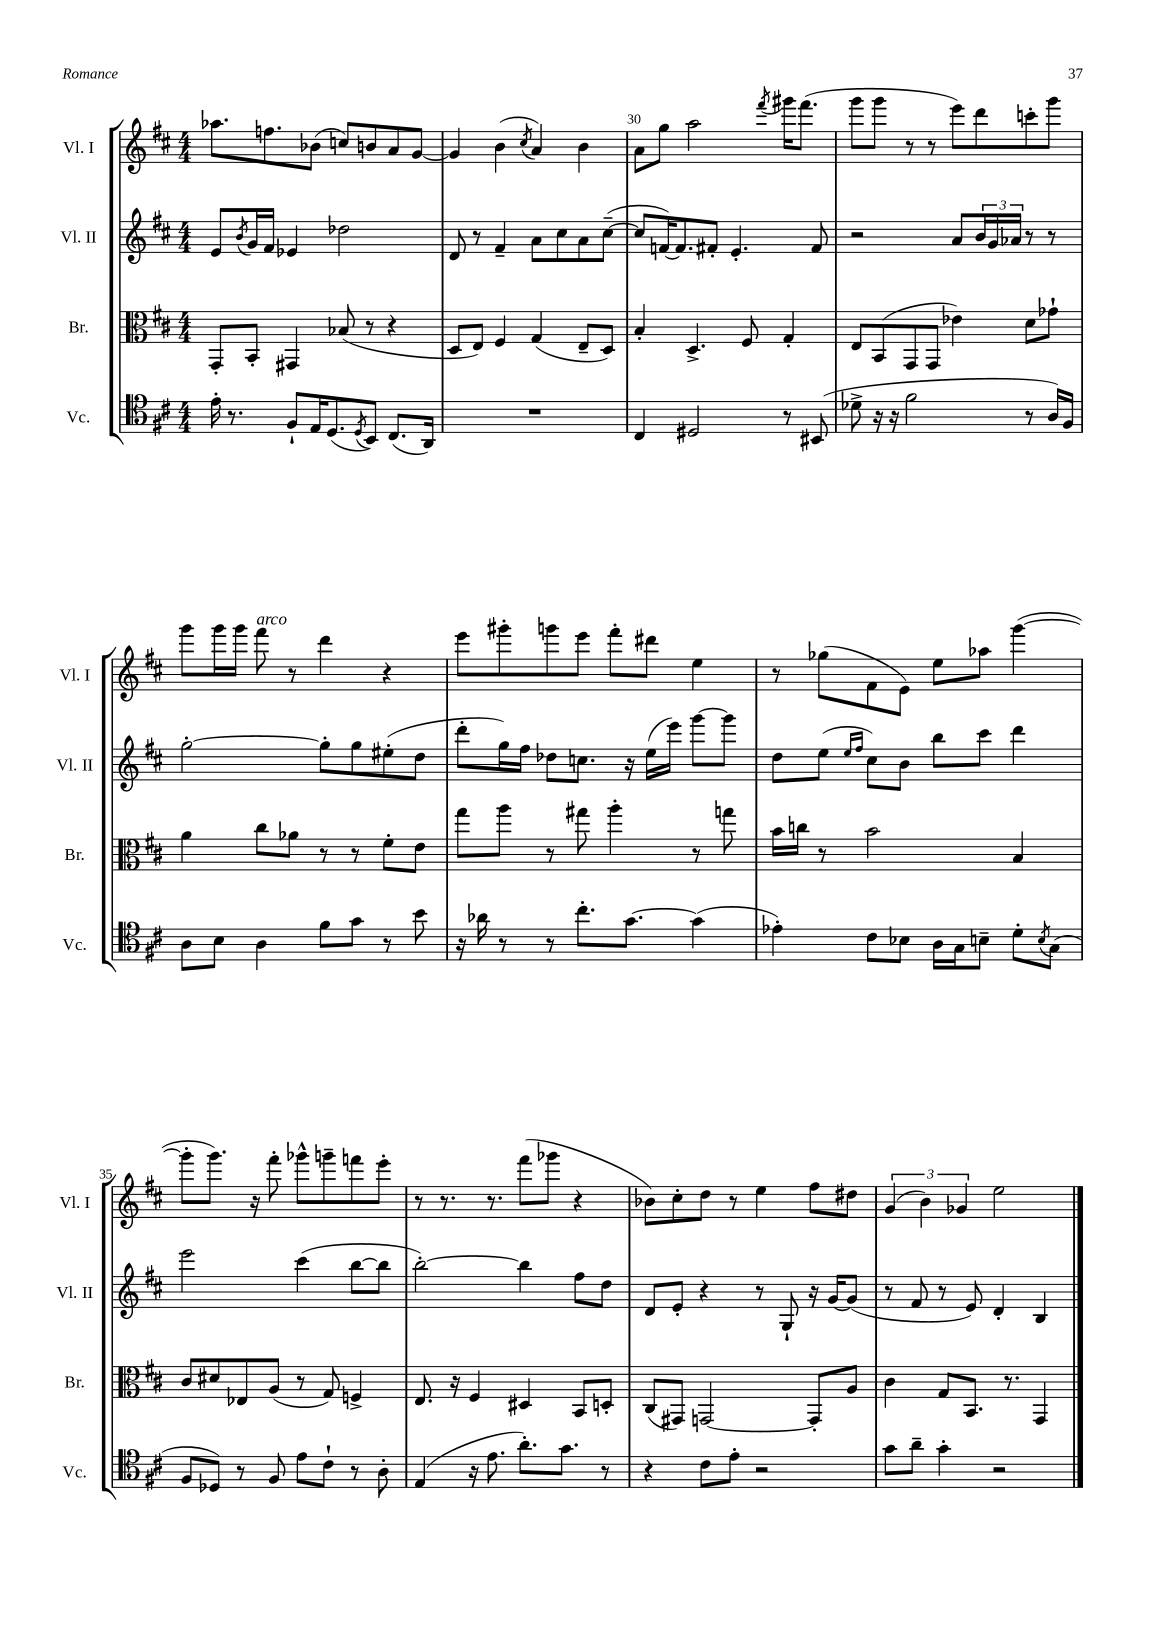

**kern	**kern	**kern	**kern
*staff4	*staff3	*staff2	*staff1
*clefC4	*clefC3	*clefG2	*clefG2
*k[f#c#]	*k[f#c#]	*k[f#c#]	*k[f#c#]
*M4/4	*M4/4	*M4/4	*M4/4
16e'	8GG'	8e	8.aa-
8.r	.	.	.
.	.	8qb	.
.	8BB'	16g	.
.	.	16f#	8.ff
8F#`	4GG#	4e-	.
16E	.	.	(8b-
(8.D	.	.	.
.	(8B-	2dd-	8cc)
8qD	.	.	.
8BB)	8r	.	8b
(8.C#	4r	.	8a
.	.	.	[8g
16AA)	.	.	.
=	=	=	=
1r	8D	8d	4g]
.	8E)	8r	.
.	4F#	4f#~	(4b
.	.	.	8qcc#
.	(4G	8a	4a)
.	.	8cc#	.
.	8E~	8a	4b
.	8D)	([8cc#~	.
=	=	=	=
4C#	4B'	8cc#]	8a
.	.	[16f)	8gg
.	.	8.f]	.
2D#	4.D^	.	2aa
.	.	8f#'	.
.	.	4.e'	.
.	8F#	.	.
.	.	.	8qfff#
8r	4G'	.	16ggg#
.	.	.	(8.fff#
(8BB#	.	8f#	.
=	=	=	=
8d-^	8E	2r	8ggg
16r	(8BB	.	8ggg
16r	.	.	.
2f#	8GG	.	8r
.	8GG	.	8r
.	4e-)	8a	8eee)
.	.	24b	8ddd
.	.	24g	.
.	.	24a-	.
8r	8d	8r	8ccc'
16A)	8g-`	8r	8ggg
16F#	.	.	.
=	=	=	=
8A	4a	[2gg'	8ggg
8B	.	.	16ggg
.	.	.	16ggg
4A	8cc#	.	8fff#
.	8a-	.	8r
8f#	8r	8gg']	4ddd
8g	8r	8gg	.
8r	8f#'	(8ee#'	4r
8b	8e	8dd	.
=	=	=	=
16r	8gg	8ddd'	8eee
16a-	.	.	.
8r	8aa	16gg)	8ggg#'
.	.	16ff#	.
8r	8r	8dd-	8ggg
8.cc#'	8gg#	8.cc	8eee
.	4aa'	.	8fff#'
[8.g	.	16r	.
.	.	(16ee	8ddd#
.	.	16eee)	.
(4g]	8r	[8ggg	4ee
.	8gg	8ggg]	.
=	=	=	=
4e-')	16b	8dd	8r
.	16cc	.	.
.	8r	(8ee	(8gg-
.	.	16qqee	.
.	.	16qqff#	.
8c#	2b	8cc#)	8f#
8B-	.	8b	8e)
16A	.	8bb	8ee
16G	.	.	.
8B~	.	8ccc#	8aa-
8d'	4B	4ddd	([4ggg
8qB	.	.	.
(8G	.	.	.
=	=	=	=
8F#	8c#	2eee	8ggg']
8D-)	8d#	.	8.ggg)
8r	8E-	.	.
.	.	.	16r
8F#	(8A	.	8fff#'
8e	8r	(4ccc#	8ggg-^^
8c#`	8G)	.	8ggg~
8r	4F^	[8bb	8fff
8A'	.	8bb]	8eee'
=	=	=	=
(4E	8.E	[2bb')	8r
.	.	.	8.r
.	16r	.	.
16r	4F#	.	.
8.e	.	.	8.r
8.a')	4D#	4bb]	(8fff#
.	.	.	8ggg-
8.g	.	.	.
.	8BB	8ff#	4r
8r	8D'	8dd	.
=	=	=	=
4r	(8C#	8d	8b-)
.	8GG#)	8e'	8cc#'
8c#	[2GG	4r	8dd
8e'	.	.	8r
2r	.	8r	4ee
.	.	8G`	.
.	8GG']	16r	8ff#
.	.	[16g	.
.	8A	(8g]	8dd#
=	=	=	=
8g	4c#	8r	(6g
8a~	.	8f#	.
.	.	.	6b)
4g'	8G	8r	.
.	.	.	6g-
.	8.BB	8e)	.
2r	.	4d'	2ee
.	8.r	.	.
.	4GG	4B	.
==	==	==	==
*-	*-	*-	*-
